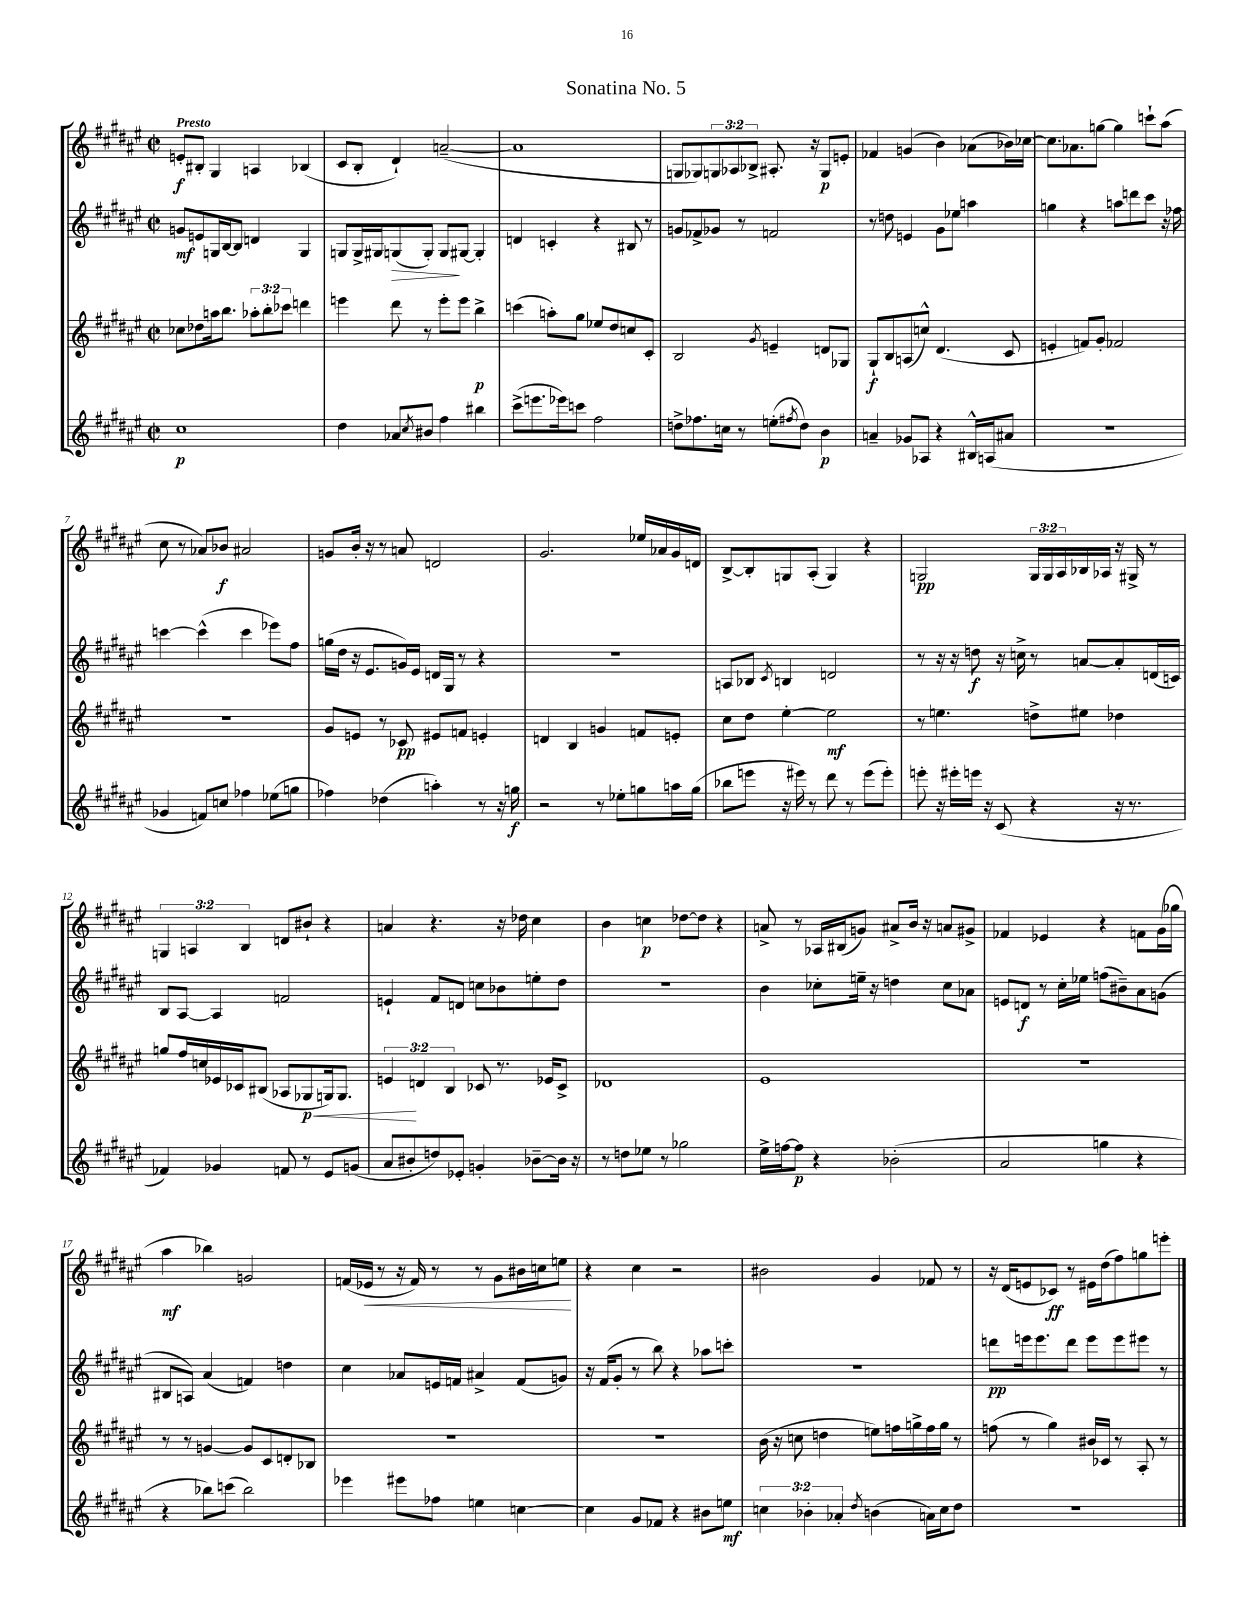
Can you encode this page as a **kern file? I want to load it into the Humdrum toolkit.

**kern	**kern	**kern	**kern
*staff4	*staff3	*staff2	*staff1
*clefG2	*clefG2	*clefG2	*clefG2
*k[f#c#g#d#a#e#]	*k[f#c#g#d#a#e#]	*k[f#c#g#d#a#e#]	*k[f#c#g#d#a#e#]
*M2/2	*M2/2	*M2/2	*M2/2
*met(c|)	*met(c|)	*met(c|)	*met(c|)
1cc#	8cc-\L	8g/L	8e'/L
.	8dd-\	8e/	8B#'/J
.	16aa\k	16G/L	4G#/
.	8.bb\J	[16B/J	.
.	.	8B/]J	.
.	12aa-'\L	4d/	4A/
.	12bb'\	.	.
.	12ccc-\J	.	.
.	4ddd\	4G/	(4B-/
=	=	=	=
4dd#\	4eee\	8G/L	8c#/L
.	.	16G^/L	8B'/J
.	.	16G#/J	.
8a-/L	8ddd#\	(8G/	4d#`/)
8qcc#/	.	.	.
8b#/J	8r	8G'/J)	.
4ff#\	8eee'\L	8G/L	([2a~/
.	8eee\J	[8G#/J	.
4bb#\	4bb^\	4G#'/]	.
=	=	=	=
(8ccc#^\L	(4ccc\	4d/	1a]
8.eee\	.	.	.
.	8aa'\L)	4c'/	.
16eee-\k)	.	.	.
8ccc\J	8gg#\J	.	.
2ff#\	8ee-/L	4r	.
.	8dd#/	.	.
.	8cc/	8B#/	.
.	8c#'/J	8r	.
=	=	=	=
8dd^\L	2B/	8g/L	8G/L
8.ff-\	.	8f-^/	8G-/)
.	.	8g-/J	12G/
16cc\Jk	.	.	.
.	.	.	12A-/
8r	.	8r	.
.	.	.	12B-^/J
.	8qg#/	.	.
(8ee'\L	4e~/	2f/	8.A#'/
8qff#/	.	.	.
8dd\J)	.	.	.
.	.	.	16r
4b\	8d/L	.	8G/L
.	8G-/J	.	8e'/J
=	=	=	=
4a~/	8G#`/L	8r	4f-/
.	8B/	8dd\	.
8g-/L	(8A/	4e/	(4g/
8A-/J	8cc^^/J)	.	.
4r	(4.d#/	8g#\L	4b\)
.	.	8ee-\J	.
16B#^^/LL	.	4aa\	(8a-\L
(16A/J	.	.	.
8a#/J	8c#/	.	16b-\L)
.	.	.	[16cc-\JJ
=	=	=	=
1r	4e'/	4gg\	8.cc-\]L
.	.	.	8.a-\
.	8f/L)	4r	.
.	8g#'/J	.	[8gg\J
.	2f-/	8aa\L	4gg\]
.	.	8ddd\	.
.	.	8ccc#\J	8ccc`\L
.	.	16r	(8aa#\J
.	.	16ff-\	.
=	=	=	=
4g-/	1r	[4ccc\	8cc#\
.	.	.	8r
8f/L)	.	(4ccc^^\]	8a-/L)
8cc/J	.	.	8b-/J
4ff-\	.	4ccc\	2a#/
(8ee-\L	.	8eee-\L)	.
8gg\J	.	8ff#\J	.
=	=	=	=
4ff-\)	8g#/L	(16gg\LL	8g/L
.	.	16dd#\JJ	.
.	8e/J	16r	16b'/Jk
.	.	8.e#/L	16r
(4dd-\	8r	.	8r
.	8c-/	16g/L)	8a/
.	.	16e#/JJ	.
4aa'\)	8e#/L	16d/LL	2d/
.	.	16G#/JJ	.
.	8f/J	8r	.
8r	4e'/	4r	.
16r	.	.	.
16gg\	.	.	.
=	=	=	=
2r	4d/	1r	2.g#/
.	4B/	.	.
8r	4g/	.	.
8ee-'\L	.	.	.
8gg\	8f/L	.	16ee-/LL
.	.	.	16a-/
16aa\L	8e'/J	.	16g#/
(16gg\JJ	.	.	16d/JJ
=	=	=	=
8bb-\L	8cc#\L	8A/L	[8B^/L
8eee\J	8dd#\J	8B-/J	8B'/]
.	.	8qc#/	.
16r	[4ee#'\	4B/	8G/
16eee#\)	.	.	.
8r	.	.	(8A#'/J
8ddd#\	2ee#\]	2d/	4G/)
8r	.	.	.
(8eee#\L	.	.	4r
8eee#'\J)	.	.	.
=	=	=	=
8eee'\	8r	8r	2G/
16r	4.ee\	16r	.
16eee#'\LL	.	16r	.
16eee\JJ	.	8dd\	.
16r	.	.	.
(8c#/	.	16r	.
.	.	16cc^\	.
4r	8dd^\L	8r	24G/LL
.	.	.	24G/
.	.	.	24A#/
.	8ee#\J	[8a/L	16B-/
.	.	.	16A-/JJ
16r	4dd-\	8a'/]	16r
8.r	.	.	16G#^/
.	.	(16d/L	8r
.	.	16c/JJ)	.
=	=	=	=
4f-/)	8gg/L	8B/L	6G/
.	16ff#/L	[8A#/J	.
.	.	.	6A/
.	16cc/	.	.
4g-/	16e-/	4A#/]	.
.	16c-/J	.	.
.	.	.	6B/
.	(8B#/J	.	.
8f/	8A-/L	2f/	8d/L
8r	8G-/	.	8b#`/J
8e#/L	16G/k)	.	4r
.	8.G/J	.	.
(8g/J	.	.	.
=	=	=	=
8a#/L	6e/	4e`/	4a/
8b#'/	.	.	.
.	6d/	.	.
8dd/)	.	8f#/L	4.r
.	6B/	.	.
8e-'/J	.	8d/J	.
4g'/	8c-/	8cc\L	.
.	8.r	8b-\	16r
.	.	.	16dd-\
[8b-~\L	.	8ee'\	4cc#\
.	16e-/LK	.	.
16b-\]Jk	8c-^/J	8dd#\J	.
16r	.	.	.
=	=	=	=
8r	1d-	1r	4b\
8dd\L	.	.	.
8ee-\J	.	.	4cc\
8r	.	.	.
2gg-\	.	.	[8dd-\L
.	.	.	8dd-\]J
.	.	.	4r
=	=	=	=
16ee#^\LL	1e#	4b\	8a^/
[16ff\J	.	.	.
8ff\]J	.	.	8r
4r	.	8cc-'\L	16A-/LL
.	.	.	(16B#/J
.	.	16ee~\Jk	8g/J)
.	.	16r	.
(2b-'\	.	4dd\	8a#^/L
.	.	.	16b/Jk
.	.	.	16r
.	.	8cc-\L	8a/L
.	.	8a-\J	8g#^/J
=	=	=	=
2a#/	1r	8e/L	4f-/
.	.	8d/J	.
.	.	8r	4e-/
.	.	16cc#'\LL	.
.	.	16ee-\JJ	.
4gg\	.	(8ff\L	4r
.	.	8b#~\)	.
4r	.	8a#\	8f\L
.	.	(8g\J	(16g#\L
.	.	.	16gg-\JJ
=	=	=	=
4r	8r	8B#/L	4aa#\
.	8r	8A/J)	.
8bb-\L)	[4g/	(4a#/	4bb-\)
(8ccc\J	.	.	.
2bb-\)	8g/]L	4f/)	2g/
.	8c#/	.	.
.	8d'/	4dd\	.
.	8B-/J	.	.
=	=	=	=
4eee-\	1r	4cc#\	(16f/LL
.	.	.	16e-/JJ
.	.	.	8r
8eee#\L	.	8a-/L	16r
.	.	.	16f/)
8ff-\J	.	16e/L	8r
.	.	16f/JJ	.
4ee\	.	4a#^/	8r
.	.	.	8g#\L
[4cc\	.	(8f/L	16b#\L
.	.	.	16cc\J
.	.	8g/J)	8ee\J
=	=	=	=
4cc\]	1r	16r	4r
.	.	(16f#/LK	.
.	.	8g#'/J	.
8g#/L	.	8r	4cc#\
8f-/J	.	8bb\)	.
4r	.	4r	2r
8b#\L	.	8aa-\L	.
8ee\J	.	8ccc'\J	.
=	=	=	=
6cc\	(16b\	1r	2b#\
.	16r	.	.
.	8cc\	.	.
6b-'\	.	.	.
.	4dd\	.	.
6a-'/	.	.	.
8qdd#/	.	.	.
(4b\	8ee\L)	.	4g#/
.	16ff\L	.	.
.	16gg^\	.	.
16a\LL)	16ff\	.	8f-/
16cc\J	16gg\JJ	.	.
8dd#\J	8r	.	8r
=	=	=	=
1r	(8ff\	8ddd\L	16r
.	.	.	(16d#/LK
.	8r	16eee\k	8e/
.	.	8.eee\	.
.	4gg#\)	.	8c-/J)
.	.	8ddd\J	8r
.	16b#/LL	8eee\L	16e#\LL
.	16c-/JJ	.	(16dd#\J
.	8r	8eee\	8ff#\)
.	8A#'/	8eee#\J	8gg\
.	8r	8r	8eee'\J
==	==	==	==
*-	*-	*-	*-
